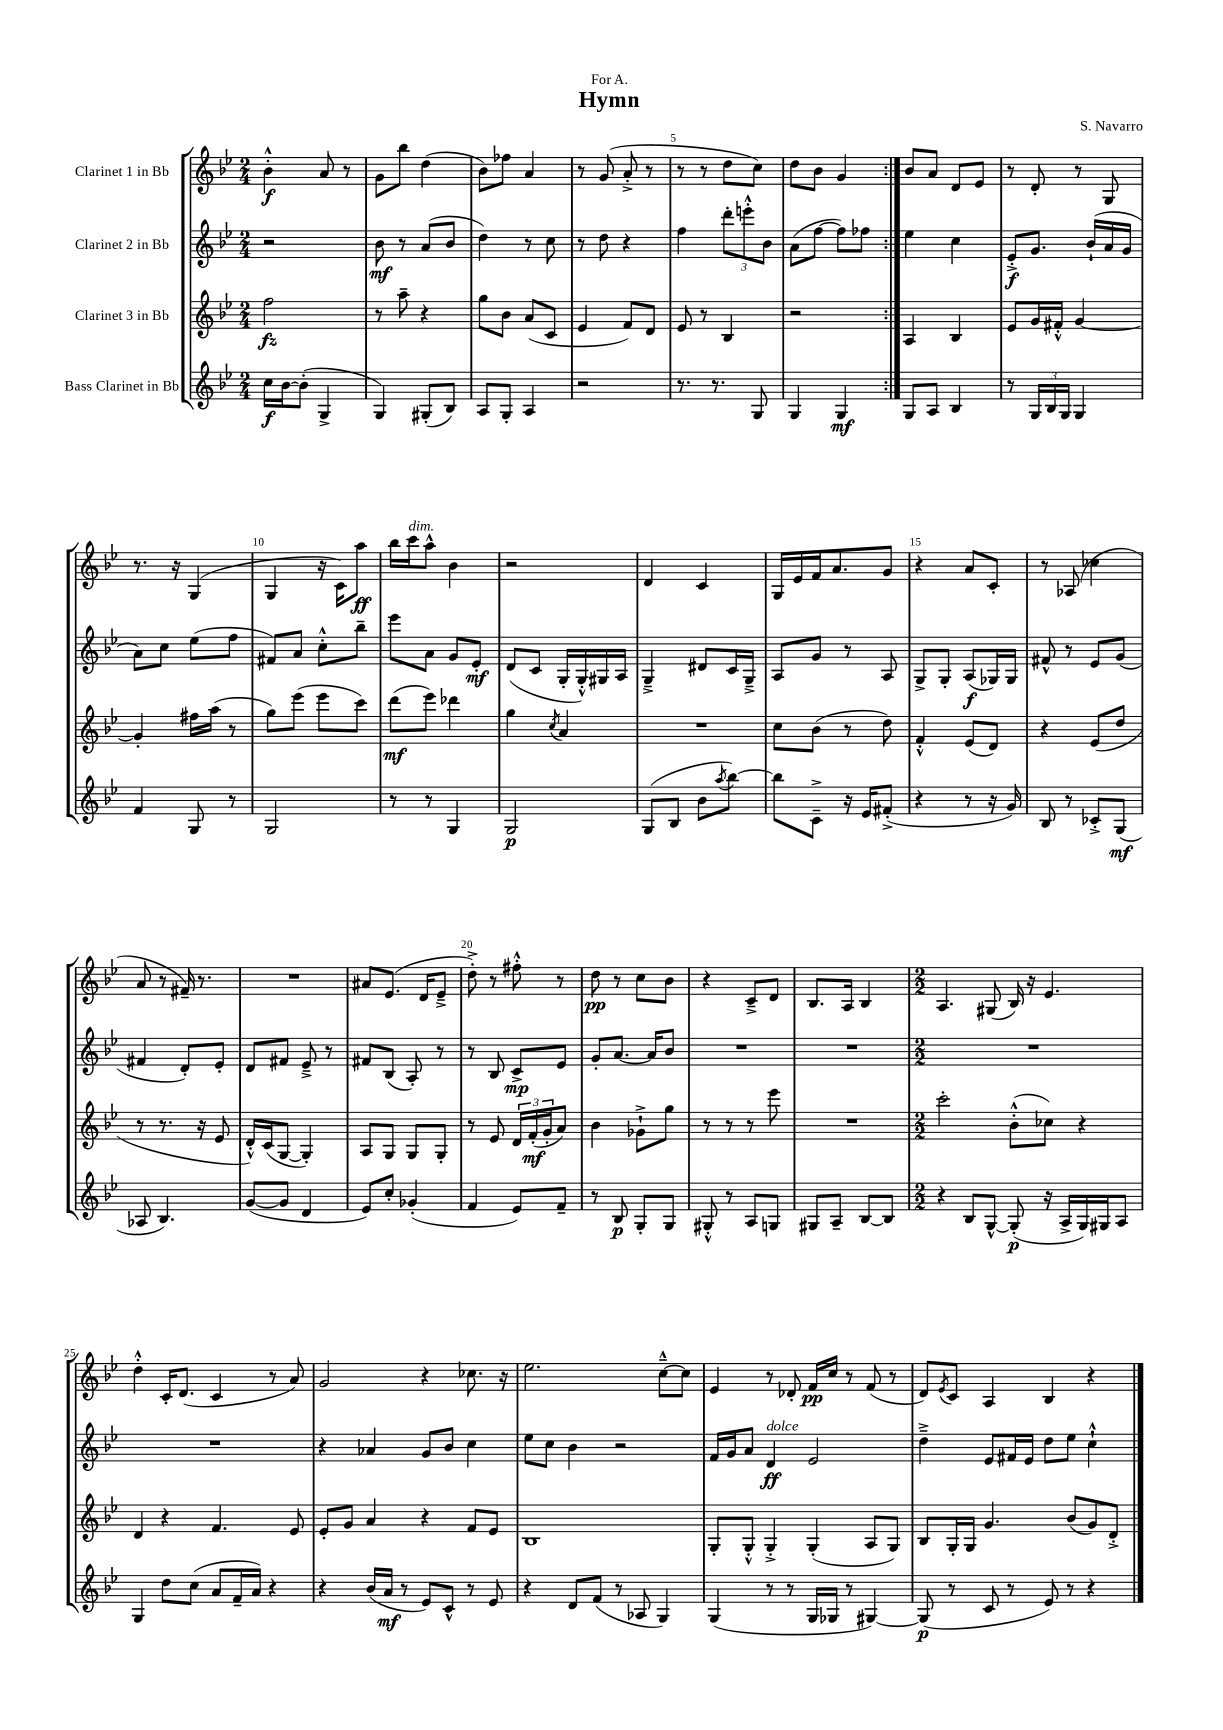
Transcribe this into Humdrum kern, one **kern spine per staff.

**kern	**kern	**kern	**kern
*staff4	*staff3	*staff2	*staff1
*clefG2	*clefG2	*clefG2	*clefG2
*k[b-e-]	*k[b-e-]	*k[b-e-]	*k[b-e-]
*M2/4	*M2/4	*M2/4	*M2/4
16cc	2ff	2r	4b-'^^
[16b-	.	.	.
(8b-']	.	.	.
4G^	.	.	8a
.	.	.	8r
=	=	=	=
4G)	8r	8b-	8g
.	8aa~	8r	8bb-
(8G#'	4r	(8a	(4dd
8B-)	.	8b-	.
=	=	=	=
8A	8gg	4dd)	8b-)
8G'	8b-	.	8ff-
4A	(8a	8r	4a
.	8c	8cc	.
=	=	=	=
2r	4e-	8r	8r
.	.	8dd	(8g
.	8f)	4r	8a'^
.	8d	.	8r
=	=	=	=
8.r	8e-	4ff	8r
.	8r	.	8r
8.r	.	.	.
.	4B-	12ddd'	8dd
.	.	12eee'^^	.
8G	.	.	8cc)
.	.	12b-	.
=	=	=	=
4G	2r	(8a	8dd
.	.	[8ff	8b-
4G	.	8ff])	4g
.	.	8ff-	.
=:|!	=:|!	=:|!	=:|!
8G	4A	4ee-	8b-
8A	.	.	8a
4B-	4B-	4cc	8d
.	.	.	8e-
=	=	=	=
8r	8e-	8e-'^	8r
24G	16g	8.g	8d'
24B-	.	.	.
.	16f#'^^	.	.
24G	.	.	.
4G	[4g	.	8r
.	.	(16b-`	.
.	.	16a	8G
.	.	16g	.
=	=	=	=
4f	4g']	8a)	8.r
.	.	8cc	.
.	.	.	16r
8G	16ff#	(8ee-	(4G
.	(16aa	.	.
8r	8r	8ff	.
=	=	=	=
2G	8gg)	8f#)	4G
.	(8eee-	8a	.
.	8eee-	8cc'^^	16r
.	.	.	16c)
.	8ccc)	8bb-~	8aa
=	=	=	=
8r	(8ddd	8eee-	16bb-
.	.	.	16ccc
8r	8eee-)	8a	8aa^^
4G	4ddd-	8g	4b-
.	.	8e-'	.
=	=	=	=
2G	4gg	(8d	2r
.	.	8c	.
.	8qcc	.	.
.	4a	16G'	.
.	.	16G'^^)	.
.	.	16G#	.
.	.	16A	.
=	=	=	=
(8G	2r	4G~^	4d
8B-	.	.	.
8b-	.	8d#	4c
8qaa	.	.	.
[8bb-)	.	16c	.
.	.	16G~^	.
=	=	=	=
8bb-]	8cc	8A	16G
.	.	.	16e-
8c~^	(8b-	8g	16f
.	.	.	8.a
16r	8r	8r	.
16e-	.	.	.
(8f#'^	8dd)	8A	8g
=	=	=	=
4r	4f'^^	8G^	4r
.	.	8G'	.
8r	(8e-	(8A	8a
16r	8d)	16G-)	8c'
16g)	.	16G-	.
=	=	=	=
8B-	4r	8f#^^	8r
8r	.	8r	(8A-
8c-'^	(8e-	8e-	4cc-
(8G	8dd	(8g	.
=	=	=	=
8A-	8r	4f#	8a
4.B-)	8.r	.	8r
.	.	8d')	16f#~)
.	16r	.	8.r
.	8e-	8e-'	.
=	=	=	=
([8g	16d'^^)	8d	2r
.	(16c	.	.
8g]	[8G	8f#	.
4d	4G'])	8e-~^	.
.	.	8r	.
=	=	=	=
8e-)	8A	8f#	8a#
8cc'	8G	(8B-	(8.e-
(4g-'	8G	8A')	.
.	.	.	16d
.	8G'	8r	8e-~^
=	=	=	=
4f	8r	8r	8dd'^)
.	8e-	8B-	8r
8e-)	24d	8c^	8ff#'^^
.	(24f'	.	.
.	24g'	.	.
8f~	8a)	8e-	8r
=	=	=	=
8r	4b-	8g'	8dd
8B-	.	[8.a	8r
8G'	8g-`^	.	8cc
.	.	16a]	.
8G	8gg	8b-	8b-
=	=	=	=
8G#'^^	8r	2r	4r
8r	8r	.	.
8A	8r	.	8c~^
8G	8eee-	.	8d
=	=	=	=
8G#	2r	2r	8.B-
8A~	.	.	.
.	.	.	16A
[8B-	.	.	4B-
8B-]	.	.	.
=	=	=	=
*M2/2	*M2/2	*M2/2	*M2/2
4r	2ccc'	1r	4.A
8B-	.	.	.
[8G^^	.	.	(8G#
(8G']	(8b-'^^	.	16B-)
.	.	.	16r
16r	8cc-)	.	4.e-
16A^	.	.	.
16G)	4r	.	.
16G#	.	.	.
8A	.	.	.
=	=	=	=
4G	4d	1r	4dd'^^
8dd	4r	.	16c'
.	.	.	(8.d
(8cc	.	.	.
8a	4.f	.	4c
16f~	.	.	.
16a)	.	.	.
4r	.	.	8r
.	8e-	.	8a)
=	=	=	=
4r	8e-'	4r	2g
.	8g	.	.
(16b-	4a	4a-	.
16a	.	.	.
8r	.	.	.
8e-)	4r	8g	4r
8c^^	.	8b-	.
8r	8f	4cc	8.cc-
8e-	8e-	.	.
.	.	.	16r
=	=	=	=
4r	1B-	8ee-	2.ee-
.	.	8cc	.
8d	.	4b-	.
(8f	.	.	.
8r	.	2r	.
8A-	.	.	.
4G)	.	.	[8cc~^^
.	.	.	8cc]
=	=	=	=
(4G	8G'	16f	4e-
.	.	16g	.
.	8G'^^	8a	.
8r	4G'^	4d	8r
8r	.	.	8d-'
16G	(4G'	2e-	16f
16G-	.	.	16cc
8r	.	.	8r
[4G#)	8A	.	(8f
.	8G)	.	8r
=	=	=	=
(8G#]	8B-	4dd~^	8d)
.	.	.	8qe-
8r	16G'	.	8c
.	16G	.	.
8c	4.g	8e-	4A
8r	.	16f#	.
.	.	16e-	.
8e-)	.	8dd	4B-
8r	(8b-	8ee-	.
4r	8g)	4cc`^^	4r
.	8d'^	.	.
==	==	==	==
*-	*-	*-	*-
